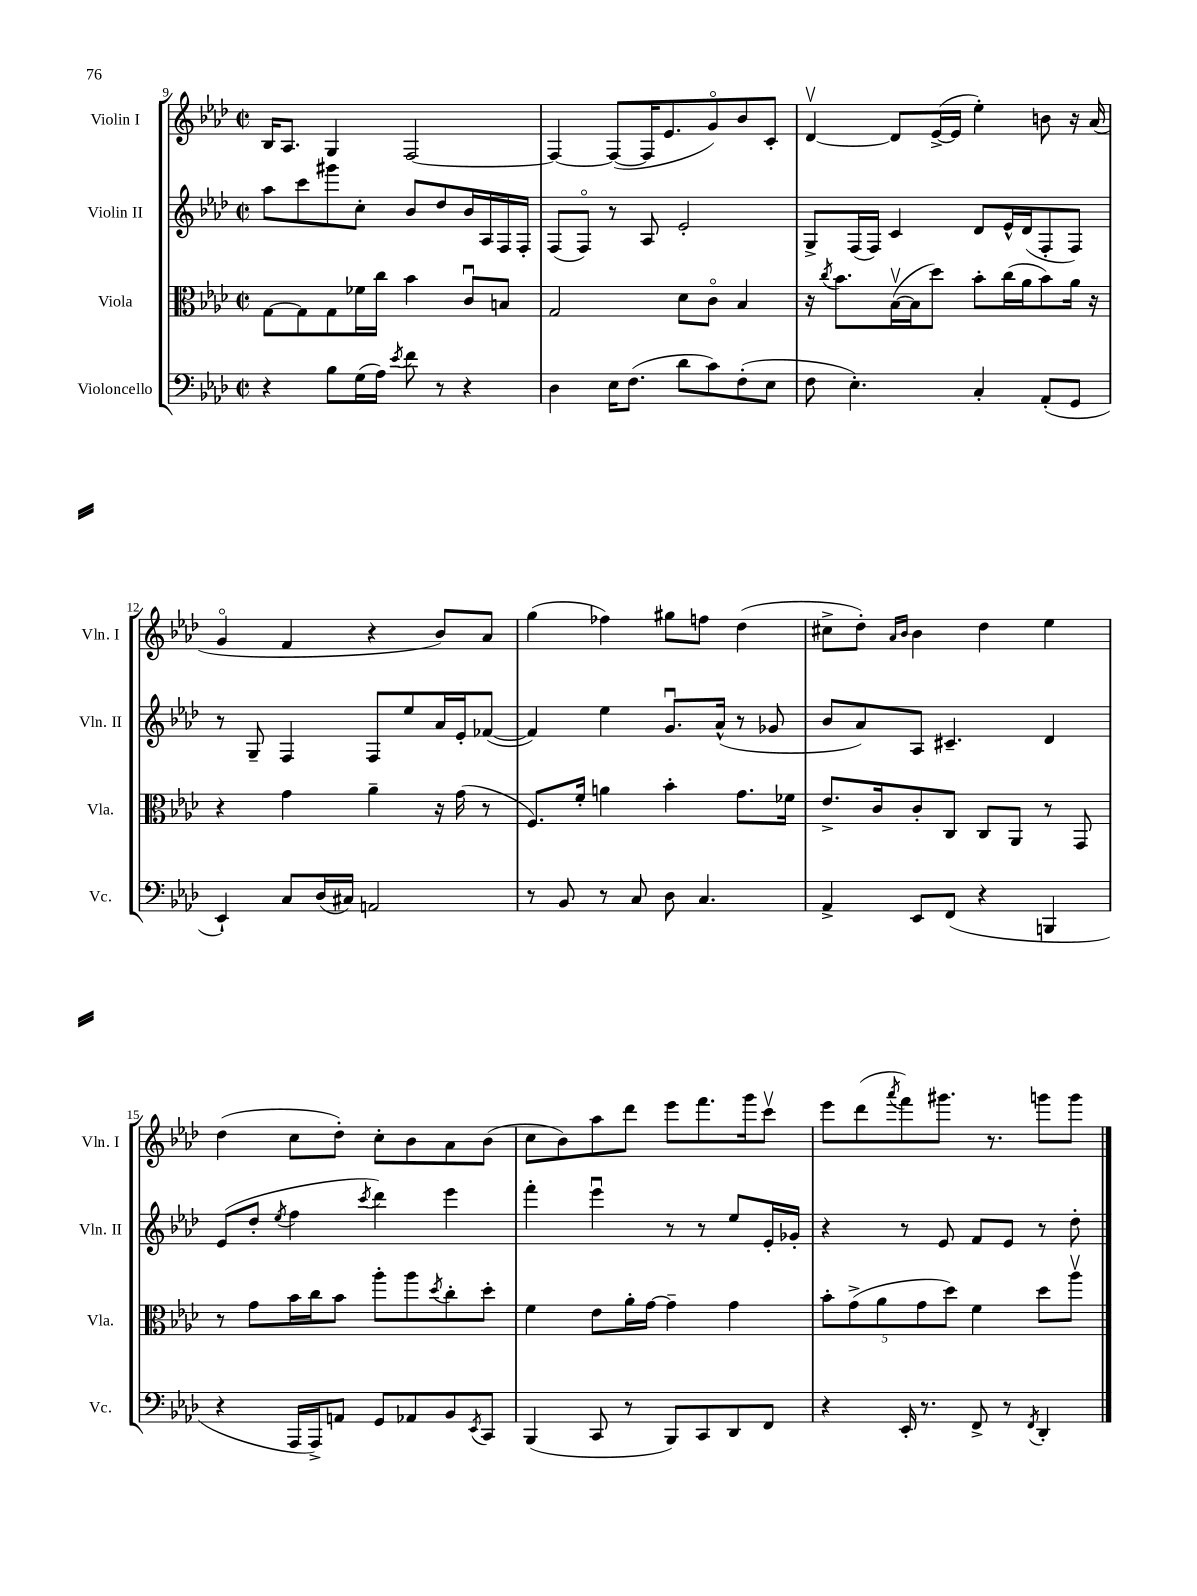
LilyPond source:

<<
\new StaffGroup <<
\new Staff = "s0" \with { instrumentName = "Violin I" shortInstrumentName = "Vln. I" } {
    \clef treble \key aes \major \defaultTimeSignature \time 2/2
    bes16 aes8. g4 f2~ |
    f4~ f8~( f16 ees'8. g'8\flageolet) bes'8 c'8-. |
    des'4~\upbow des'8 ees'16~->( ees'16 ees''4-.) b'8 r16 aes'16( |
    g'4\flageolet f'4 r4 bes'8) aes'8 |
    g''4( fes''4) gis''8 f''8 des''4( |
    cis''8-> des''8-.) \grace { aes'16 bes'16 } bes'4 des''4 ees''4 |
    des''4( c''8 des''8-.) c''8-. bes'8 aes'8 bes'8( |
    c''8 bes'8) aes''8 des'''8 ees'''8 f'''8. g'''16 c'''8\upbow |
    ees'''8 des'''8( \acciaccatura { aes'''8 } f'''8) gis'''8. r8. g'''8 g'''8 \bar "|." |
}
\new Staff = "s1" \with { instrumentName = "Violin II" shortInstrumentName = "Vln. II" } {
    \clef treble \key aes \major \defaultTimeSignature \time 2/2
    aes''8 c'''8 gis'''8 c''8-. bes'8 des''8 bes'16 aes16 f16 f16-. |
    f8( f8\flageolet) r8 aes8 ees'2-. |
    g8-> f16( f16) c'4 des'8 ees'16-^ des'16( f8-. f8) |
    r8 g8-- f4 f8 ees''8 aes'16 ees'16-. fes'8~( |
    fes'4) ees''4 g'8.\downbow aes'16-^( r8 ges'8 |
    bes'8 aes'8) aes8 cis'4.-- des'4 |
    ees'8( des''8-. \acciaccatura { ees''8 } f''4 \acciaccatura { c'''8 } des'''4) ees'''4 |
    f'''4-. ees'''4\downbow r8 r8 ees''8 ees'16-. ges'16-. |
    r4 r8 ees'8 f'8 ees'8 r8 des''8-. \bar "|." |
}
\new Staff = "s2" \with { instrumentName = "Viola" shortInstrumentName = "Vla." } {
    \clef alto \key aes \major \defaultTimeSignature \time 2/2
    g8~ g8 g8 fes'16 c''16 bes'4 c'8\downbow b8 |
    g2 des'8 c'8\flageolet bes4 |
    r16 \acciaccatura { c''8 } bes'8. bes16~\upbow( bes16 des''8) bes'8-. c''16( aes'16 bes'8) aes'16 r16 |
    r4 g'4 aes'4-- r16 g'16( r8 |
    f8.) f'16-. a'4 bes'4-. g'8. fes'16 |
    ees'8.-> c'16 c'8-. c8 c8 aes,8 r8 g,8 |
    r8 g'8 bes'16 c''16 bes'8 aes''8-. aes''8 \acciaccatura { des''8 } c''8-. des''8-. |
    f'4 ees'8 aes'16-. g'16~ g'4-- g'4 |
    \tuplet 5/4 { bes'8-. g'8->( aes'8 g'8 des''8) } f'4 des''8 aes''8\upbow \bar "|." |
}
\new Staff = "s3" \with { instrumentName = "Violoncello" shortInstrumentName = "Vc." } {
    \clef bass \key aes \major \defaultTimeSignature \time 2/2
    r4 bes8 g16( aes16) \acciaccatura { ees'8 } f'8 r8 r4 |
    des4 ees16 f8.( des'8 c'8) f8-.( ees8 |
    f8 ees4.-.) c4-. aes,8-.( g,8 |
    ees,4-!) c8 des16( cis16) a,2 |
    r8 bes,8 r8 c8 des8 c4. |
    aes,4-> ees,8 f,8( r4 b,,4 |
    r4 aes,,16 aes,,16->) a,8 g,8 aes,8 bes,8 \acciaccatura { ees,8 } c,8 |
    bes,,4( c,8 r8 bes,,8) c,8 des,8 f,8 |
    r4 ees,16-. r8. f,8-> r8 \acciaccatura { f,8 } des,4-. \bar "|." |
}
>>
>>
\layout { \context { \Score currentBarNumber = #9 } }
